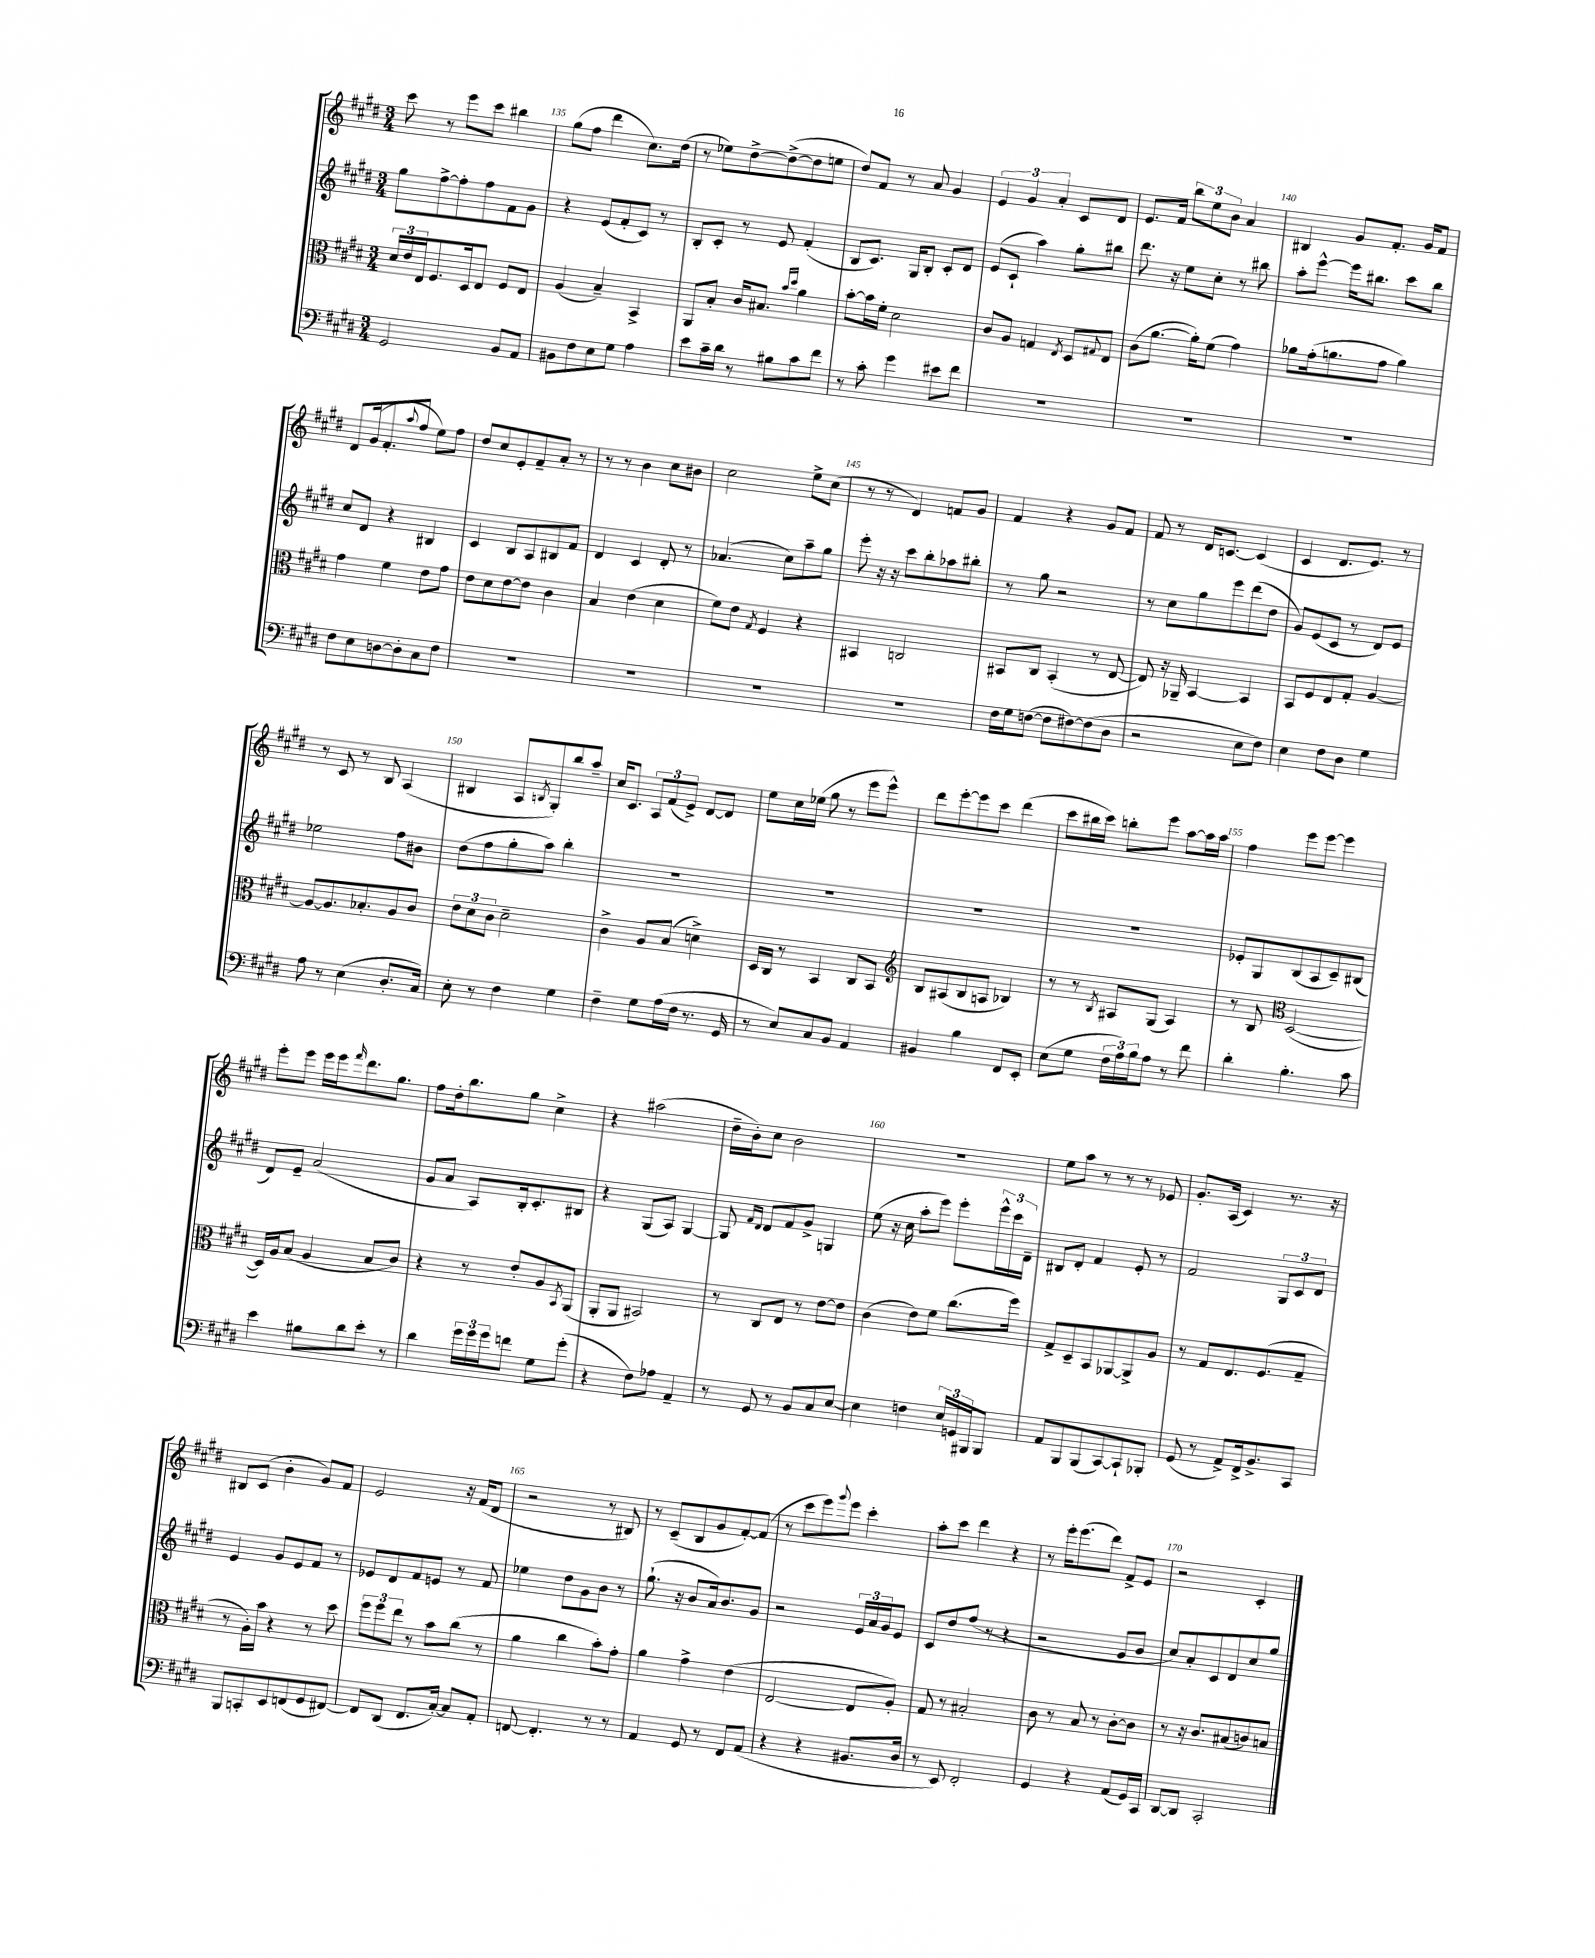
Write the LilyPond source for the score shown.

<<
\new StaffGroup <<
\new Staff = "s0" {
    \clef treble \key e \major \numericTimeSignature \time 3/4
    cis'''8 r8 e'''8 cis'''8 bis''4 |
    gis''8( fis''8 dis'''4 cis''8.) dis''16( |
    r8 ees''8) dis''8~-> dis''8~->( dis''8 e''8 |
    dis''8) fis'8 r8 a'8 gis'4 |
    \tuplet 3/2 { e'4 gis'4 a'4-. } cis'8 dis'8 |
    e'8. fis'16 \tuplet 3/2 { b''8 e''8 b'8 } a'4 |
    bis4 gis'8 fis'8.-. gis'16 fis'8 |
    dis'8 gis'16( fis'8.-. \appoggiatura { a''8 } fis''8 e''8) fis''8 |
    dis''8 cis''8 e'8-. fis'8-- a'8-. r8 |
    r8 r8 b'4 cis''8 bis'8 |
    cis''2 e''8-> cis''8( |
    r8 r8 dis'4) f'8 gis'8 |
    fis'4 r4 gis'8 fis'8 |
    fis'8 r8 dis'16 c'8.~ c'4( |
    cis'4 dis'8. e'8.) r8 |
    r8 cis'8 r8 b8 a4( |
    bis4 a8 \acciaccatura { b8 } gis8-.) b''8 a''8-- |
    cis''16 cis'8. \tuplet 3/2 { a8 fis'8( e'8->) } dis'8~ dis'8 |
    e''8 cis''16 ees''16( gis''8 r8 e'''8 e'''8-^) |
    dis'''8 e'''8~-. e'''8 cis'''8 dis'''4( |
    cis'''8 bis''16 cis'''16) b''8-. e'''8 a''8~ a''16 a''16 |
    fis''4 e'''8 e'''8~ e'''4 |
    e'''8-. e'''8 e'''16 e'''16 \grace { fis'''16 } dis'''8. gis''8. |
    fis''8 dis''16-. b''8. gis''8 cis''4-> |
    r4 ais''2( |
    dis''16-- b'16-.) cis''8 b'2 |
    R2. |
    e''8 a''8 r8 r8 r8 ees'8 |
    gis'8.-. a16( cis'4) r8. r16 |
    bis8 cis'8( b'4-. gis'8) fis'8 |
    e'2 r16 fis'16( dis'8 |
    r2 r8 bis8) |
    r8 cis'8--( b8 gis'8 fis'8~-.) fis'8( |
    r8 cis'''8 e'''8) \appoggiatura { gis'''8 } e'''8 cis'''4-. |
    a''8-. cis'''8 dis'''4 r4 |
    r8 e'''16-. e'''8.( dis'''8) fis'8-> e'8 |
    r2 cis'4-. \bar "|." |
}
\new Staff = "s1" {
    \clef treble \key e \major \numericTimeSignature \time 3/4
    gis''8 fis''8~-> fis''8-. fis''8 fis'8 gis'8 |
    r4 e'8( fis'8-. cis'8) r8 |
    b8-. cis'8-. r8 e'8 fis'4-.( |
    b8 cis'8.) gis16 b8-. cis'8-. dis'8 |
    e'8( cis'8-! a''4) gis''8-. bis''8 |
    dis'''8. r16 e''8 cis''8-. r8 bis''8 |
    a''8-. e'''8~-^ e'''16 bis''8. cis'''8 bis''8 |
    cis''8 dis'8 r4 bis4 |
    cis'4 b8 a8 bis8 fis'8 |
    dis'4 cis'4 dis'8-. r8 |
    aes'4.( cis''8) a''8-- gis''8 |
    e'''8-. r16 r16 cis'''8 b''8-. aes''8 bis''8-. |
    r8 gis''8 r2 |
    r8 cis''8 gis''8 e'''8 dis'''8( dis''8 |
    gis'8) e'8( cis'8 r8 dis'8) e'8 |
    ees''2 fis''8 bis'8 |
    dis''8( fis''8 gis''8-. a''8) b''4-. |
    R2. |
    R2. |
    R2. |
    R2. |
    ees'8-. gis8 b8( a8 cis'8--) bis8( |
    dis'8) e'8-- a'2( |
    gis'8 a'8 a8) b16-. cis'8.-. bis8 |
    r4 gis8( a8) gis4~ |
    gis8 \grace { fis'16 dis'16 } dis'8 fis'8 gis'8-> g4 |
    e''8( r16 cis''16 a''8-. e'''8) e'''8-. \tuplet 3/2 { e'''16-^ cis'''16 dis'16-- } |
    bis8 dis'8-. fis'4 e'8-. r8 |
    fis'2 \tuplet 3/2 { gis8 cis'8 dis'8 } |
    e'4 gis'8 e'8 fis'8 r8 |
    ees'8 dis'8 fis'8 e'8 r8 fis'8 |
    ees''4 dis''8 gis'8 b'8 r8 |
    gis''8.-!( r16 b'8 a'16) b'8. gis'8 |
    r2 \tuplet 3/2 { e'16 a'16 gis'16 } e'8 |
    cis'8 dis''8 fis''8( r8 r4 |
    r2 gis'8 b'8 |
    cis''8) a'8-. cis'8 dis'8 cis''8 gis''8 \bar "|." |
}
\new Staff = "s2" {
    \clef alto \key e \major \numericTimeSignature \time 3/4
    \tuplet 3/2 { dis'16 e'16 e16 } fis8. dis16 e8 fis8 e8 |
    a4( b4--) b,4-> |
    a,8 b8-. cis'16 bis8. \grace { b'16 dis''16 } a'4 |
    b'8~-. b'16 fis'16-. dis'2 |
    cis'8 a8 g4 \acciaccatura { e8 } dis8 \appoggiatura { gis8 } e8 |
    cis'8( a'8.~ a'16-.) fis'8( gis'4) |
    aes'8 gis'16-.( a'8. gis'8 a'4) |
    gis'4 fis'4 e'8 gis'8 |
    e'8 dis'8 e'8~ e'8 cis'4 |
    b4 e'4( dis'4 |
    fis'8) e'8 \acciaccatura { gis8 } fis4 r4 |
    bis,4 c2 |
    bis,8 cis8 bis,4-.( r8 e8~ |
    e8) r16 aes,16-- b,4~ b,4 |
    b,8 fis8 e8 gis8-. a4~ |
    a8~ a8. bes8.-. a8 cis'8 |
    \tuplet 3/2 { e'8 dis'8 cis'8 } dis'2-- |
    cis'4-> a8 b8( d'4->) |
    dis16 cis16 r8 b,4 cis8 b,8 |
    \clef treble b8 ais8( b8 a8 bes4) |
    r8 r8 \acciaccatura { b8 } ais8 gis8( ais4) |
    r8 b8 \clef alto dis2~( |
    dis16) a16 b8( a4 b8 cis'8) |
    r4 r8 e'8-. a8 \acciaccatura { b,8 } a,8( |
    a,8-. a,8 bis,2) |
    r8 cis8 e8 r8 e'8~ e'8 |
    cis'4( e'8) fis'8 cis''8.( fis''16) |
    gis8-> dis8-- b,8 aes,8~ aes,8-> a8 |
    r8 gis8 e8. fis8.( gis8-- |
    r8 a16-.) b'16 r4 r8 dis''8 |
    \tuplet 3/2 { fis''8 fis''8 e''8 } r8 b'8 cis''8( r8 |
    a'4 cis''4 b'8-.) gis'8-. |
    a'4 gis'4-> e'4( |
    e2~ e8 a8-.) |
    gis8 r8 bis2-. |
    cis'8 r8 b8 r8 cis'8~-. cis'8 |
    r8 r16 cis'8. bis8( c'8) b8 \bar "|." |
}
\new Staff = "s3" {
    \clef bass \key e \major \numericTimeSignature \time 3/4
    gis,2 b,8 a,8 |
    bis,8 fis8 e8 gis8 a4 |
    e'8 cis'16-- dis'16 r8 bis8 cis'8 fis'8 |
    r8 cis'8-. gis'4 eis'8 fis'8 |
    R2. |
    R2. |
    R2. |
    fis8 e8 d8~ d8-. cis8 fis8 |
    R2. |
    R2. |
    R2. |
    R2. |
    fis16 gis16 f8~( f8 fis8~) fis8( dis8 |
    r2 e8 fis8) |
    e4 fis8 dis8 gis4 |
    a8 r8 e4( dis8.-. cis16) |
    e8-. r8 fis4 gis4 |
    fis4-- gis8 a16( fis16 r8. gis,16 |
    r8 e8) cis8 b,8 a,4 |
    bis,4 b4 fis,8 e,8-. |
    e8( gis8 \tuplet 3/2 { fis16 a16) b16 } a8 r8 fis'8 |
    dis'4-. b4.-. cis'8 |
    e'4 bis8 dis'8 e'8-. r8 |
    dis'4 \tuplet 3/2 { gis'16 gis'16 gis'16 } f'8 gis8 gis'8-.( |
    r4 fis8) aes8 a,4-- |
    r8 gis,8 r8 b,8 cis8 e8~ |
    e4 f4 \tuplet 3/2 { e16 g,16 bis,,16 } bis,,8 |
    a,8 b,,8 b,,8( cis,8~) cis,8-! bes,,8-. |
    gis,8( r8 a,8->) fis,16-> b,8.-> cis,8 |
    b,,8 c,8-. e,8 f,8( gis,8 fis,8~) |
    fis,8 dis,8( fis,8. cis16~-.) cis8 a,8-. |
    f,8~ f,4.-. r8 r8 |
    a,4 gis,8 r8 fis,8 a,8( |
    r4 r4 bis,8. dis16 |
    r8 e,8) fis,2-. |
    gis,4 r4 a,8( gis,16) cis,16 |
    dis,8~ dis,8 cis,2-. \bar "|." |
}
>>
>>
\layout { \context { \Score currentBarNumber = #134 \override BarNumber.break-visibility = ##(#f #t #t) barNumberVisibility = #(every-nth-bar-number-visible 5) } }
